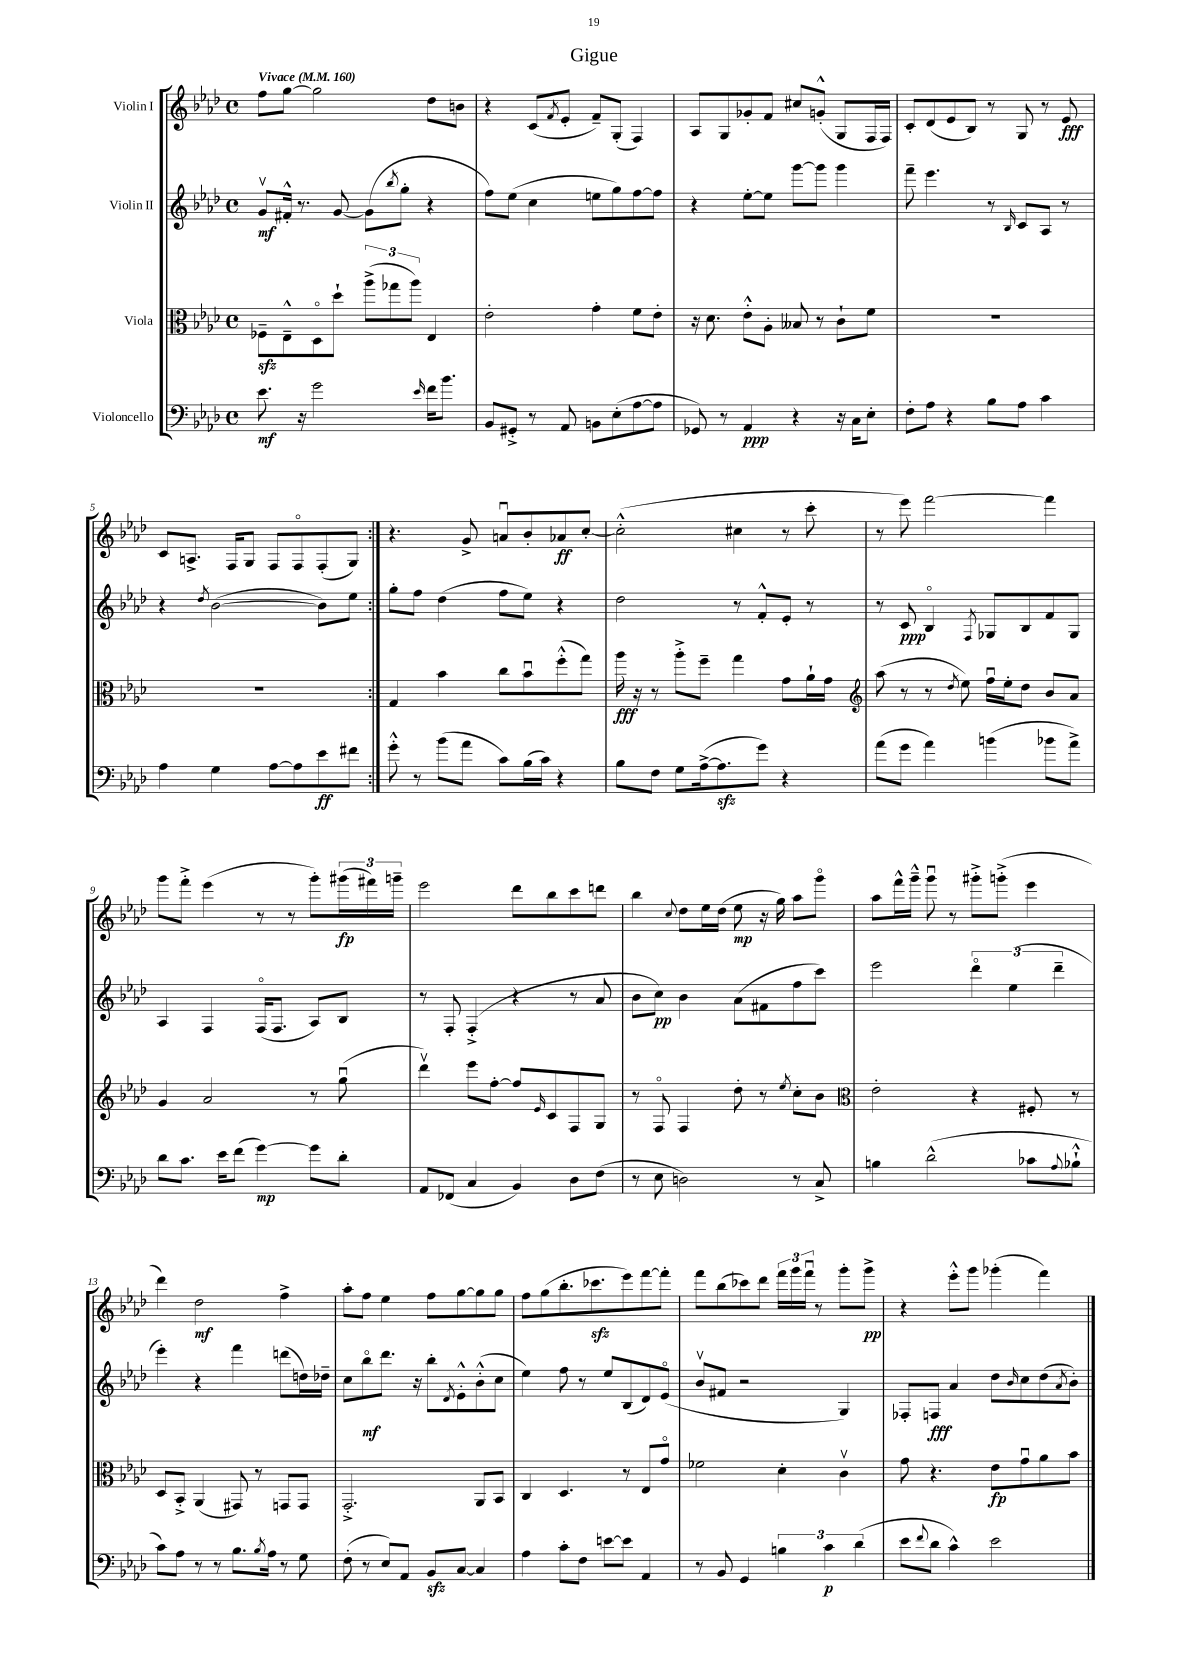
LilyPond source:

\header { title = "Gigue" }
<<
\new StaffGroup <<
\new Staff = "s0" \with { instrumentName = "Violin I" } {
    \clef treble \key aes \major \defaultTimeSignature \time 4/4 \tempo "Vivace" 4 = 160
    \repeat volta 2 { f''8 g''8~ g''2 des''8 b'8 |
    r4 c'8( \acciaccatura { f'8 } ees'8-. f'8--) g8-.( f4) |
    aes8 g8 ges'8-. f'8 cis''8 g'8-.-^( g8 f16 f16) |
    c'8-. des'8( ees'8 bes8) r8 g8 r8 ees'8\fff |
    c'8 a8.-> f16 g8 f8 f8\flageolet f8-.( g8) | }
    r4. g'8-> a'8\downbow bes'8-. aes'8\ff c''8~-. |
    c''2-.-^( cis''4 r8 c'''8-. |
    r8 ees'''8) f'''2~ f'''4 |
    g'''8 f'''8-.-> ees'''4( r8 r8 g'''8-.) \tuplet 3/2 { gis'''16\fp( fis'''16) g'''16-- } |
    ees'''2 des'''8 bes''8 c'''8 d'''8 |
    bes''4 \appoggiatura { c''8 } des''8 ees''16 des''16( ees''8\mp r16 g''16) aes''8 g'''8\flageolet |
    aes''8 f'''16-^ g'''16---^ g'''8\downbow r8 gis'''8-.-> g'''8-.->( ees'''4 |
    des'''4) des''2\mf f''4-> |
    aes''8-. f''8 ees''4 f''8 g''8~ g''8 g''8 |
    f''8 g''8( bes''8.-. ces'''8.\sfz ees'''8) f'''8~ f'''8-. |
    f'''8 bes''8( ces'''8) des'''8 \tuplet 3/2 { f'''16 g'''16 f'''16\downbow } r8 g'''8-. g'''8->\pp |
    r4 ees'''8-.-^ g'''8 ges'''4-.( f'''4) \bar "|." |
}
\new Staff = "s1" \with { instrumentName = "Violin II" } {
    \clef treble \key aes \major \defaultTimeSignature \time 4/4
    \repeat volta 2 { g'8\upbow\mf fis'16-.-^ r8. g'8~ g'8( \acciaccatura { bes''8 } g''8-. r4 |
    f''8) ees''8( c''4 e''8 g''8) f''8~ f''8 |
    r4 ees''8~-. ees''8 g'''8~ g'''8 g'''4 |
    f'''8-- ees'''4. r8 \grace { bes16 } c'8 aes8 r8 |
    r4 \acciaccatura { des''8 } bes'2~( bes'8) ees''8 | }
    g''8-. f''8 des''4( f''8 ees''8) r4 |
    des''2 r8 f'8-.-^ ees'8-. r8 |
    r8 c'8\ppp bes4\flageolet \acciaccatura { f8 } ges8 bes8 f'8 ges8 |
    aes4 f4 f16\flageolet( f8. aes8) bes8 |
    r8 f8-. f4-.->( r4 r8 aes'8 |
    bes'8 c''8\pp) bes'4 aes'8( fis'8 f''8 c'''8) |
    ees'''2 \tuplet 3/2 { des'''4\flageolet ees''4( des'''4-- } |
    ees'''4-.) r4 f'''4 d'''8( d''16) des''16-- |
    c''8 bes''8\flageolet\mf des'''8. r16 bes''8-. \acciaccatura { des'8 } ees'8-.-^ bes'8-.-^( c''8 |
    ees''4) f''8 r8 ees''8 bes8( des'8) ees'8\flageolet( |
    bes'8\upbow fis'8 r2 g4) |
    fes8-. f8\fff aes'4 des''8 \grace { bes'16 } c''8 des''8( \acciaccatura { aes'8 } bes'8-.) \bar "|." |
}
\new Staff = "s2" \with { instrumentName = "Viola" } {
    \clef alto \key aes \major \defaultTimeSignature \time 4/4
    \repeat volta 2 { fes8--\sfz ees8---^ des8\flageolet des''8-! \tuplet 3/2 { aes''8->( ges''8 aes''8) } ees4 |
    ees'2-. g'4-. f'8 ees'8-. |
    r16 des'8. ees'8-.-^ aes8-. beses8 r8 c'8-! f'8 |
    R1 |
    R1 | }
    g4 bes'4 c''8 bes'8\downbow f''8-.-^( g''8) |
    aes''16\fff r16 r8 aes''8-.-> f''8-- g''4 g'8 aes'16-! g'16 |
    \clef treble aes''8( r8 r8 \acciaccatura { des''8 } ees''8) f''16\downbow ees''16-. des''8 bes'8 aes'8 |
    g'4 aes'2 r8 g''8\downbow( |
    des'''4\upbow) ees'''8 f''8~-. f''8 \grace { ees'16 } c'8 f8 g8 |
    r8 f8\flageolet f4 des''8-. r8 \acciaccatura { ees''8 } c''8-. bes'8 |
    \clef alto ees'2-. r4 fis8-. r8 |
    des8 bes,8-.-> aes,4( gis,8) r8 g,8 g,8 |
    g,2.-.-> aes,8 bes,8 |
    c4 des4. r8 ees8 g'8\flageolet |
    fes'2 des'4-. c'4\upbow |
    g'8 r4. ees'8\fp g'8\downbow aes'8 bes'8 \bar "|." |
}
\new Staff = "s3" \with { instrumentName = "Violoncello" } {
    \clef bass \key aes \major \defaultTimeSignature \time 4/4
    \repeat volta 2 { ees'8.\mf r16 g'2 \grace { ees'16 } f'16 bes'8. |
    bes,8 gis,8-.-> r8 aes,8 b,8 ees8-.( aes8~ aes8 |
    ges,8) r8 aes,4\ppp r4 r16 c16 ees8-. |
    f8-. aes8 r4 bes8 aes8 c'4 |
    aes4 g4 aes8~ aes8 ees'8\ff fis'8 | }
    g'8-.-^ r8 bes'8( aes'8 c'8) bes16( c'16) r4 |
    bes8 f8 g8 aes16~->( aes8.\sfz g'8) r4 |
    aes'8( g'8 aes'4) b'4( bes'8 aes'8->) |
    des'8 c'8. ees'16 f'8( g'4~\mp) g'8 des'8-. |
    aes,8 fes,8( c4 bes,4) des8 f8( |
    r8 ees8 d2) r8 c8-> |
    b4 des'2-^( ces'8 \appoggiatura { aes8 } bes8-!-^ |
    c'8) aes8 r8 r8 bes8. \acciaccatura { bes8 } aes16 r8 g8 |
    f8-.( r8 ees8) aes,8 bes,8\sfz c8~ c4 |
    aes4 c'8-. f8 e'8~ e'8 aes,4 |
    r8 bes,8 g,4 \tuplet 3/2 { b4 c'4\p des'4( } |
    ees'8 \appoggiatura { f'8 } des'8 c'4-^) ees'2 \bar "|." |
}
>>
>>
